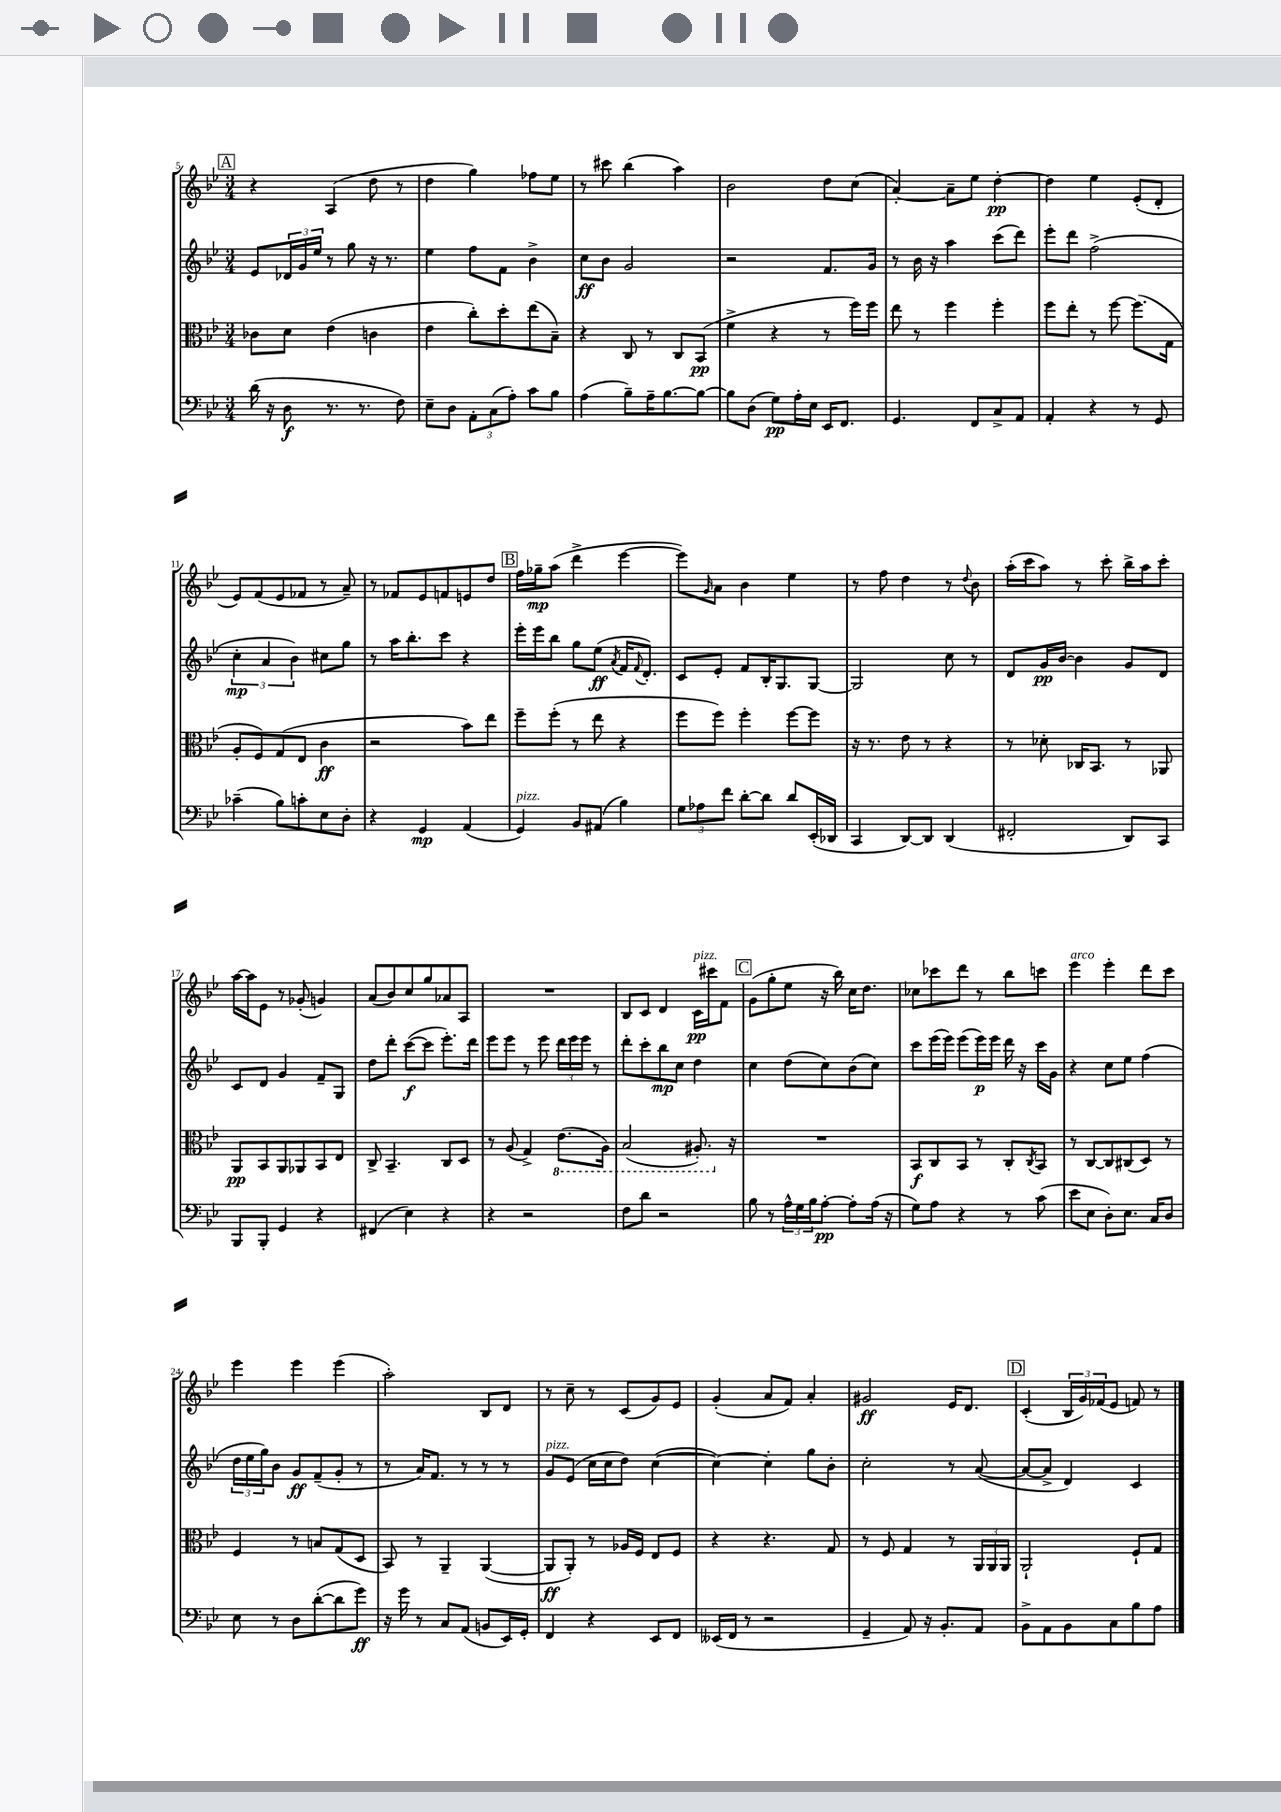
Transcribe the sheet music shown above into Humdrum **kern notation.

**kern	**kern	**kern	**kern
*staff4	*staff3	*staff2	*staff1
*clefF4	*clefC3	*clefG2	*clefG2
*k[b-e-]	*k[b-e-]	*k[b-e-]	*k[b-e-]
*M3/4	*M3/4	*M3/4	*M3/4
(16d	8c-	8e-	4r
16r	.	.	.
8D	8d	24d-	.
.	.	24g	.
.	.	24ee-	.
8.r	(4e-	8r	(4A
.	.	8gg	.
8.r	.	.	.
.	4c	16r	8dd
.	.	8.r	.
8F)	.	.	8r
=	=	=	=
8E-~	4e-	4ee-	4dd
8D	.	.	.
12AA'	8cc')	8ff	4gg)
(12C	.	.	.
.	8dd'	8f	.
12A')	.	.	.
8c	(8ee-	4b-^	8ff-
8B-	8B-~)	.	8ee-
=	=	=	=
(4A	4r	8cc	8r
.	.	8b-	8ccc#
8B-~)	8C	2g	(4bb-
16A~	8r	.	.
[8.B-	.	.	.
.	8C	.	4aa)
8B-_	(8BB-	.	.
=	=	=	=
8B-]	4f^	2r	2b-
(8D	.	.	.
8G)	4r	.	.
16A'	.	.	.
16E-	.	.	.
16EE-	8r	8.f	8dd
8.FF	.	.	.
.	16ff)	.	(8cc
.	16ff	16g	.
=	=	=	=
4.GG	8ee-	8r	[4a')
.	8r	16b-	.
.	.	16r	.
.	4ff	4aa	8a~]
8FF	.	.	8ee-
8C^	4ff'	(8ccc	[4dd'
8AA	.	8ddd)	.
=	=	=	=
4AA'	8ff	8eee-'	4dd]
.	8ee-'	8ddd	.
4r	8r	(2ff^	4ee-
.	[8ff	.	.
8r	(8.ff]	.	(8e-'
8GG	.	.	8d'
.	16G	.	.
=	=	=	=
(4c-~	8A'	6cc'	8e-)
.	8F)	.	(8f
.	.	6a	.
8B-)	(8G	.	8e-
.	.	6b-)	.
8c'	8E-	.	8f-
8E-	4c	8cc#	8r
8D'	.	8gg	8a~)
=	=	=	=
4r	2r	8r	8r
.	.	16aa	8f-
.	.	8.bb-'	.
4GG	.	.	8e-
.	.	8ccc	8f
(4AA	8b-)	4r	8e
.	8ee-	.	8dd
=	=	=	=
4GG)	8ff~	16eee-'	16ff
.	.	16eee-	16gg-~
.	(8ff'	8bb-	(8aa
8BB-	8r	8gg	4ddd^
(8AA#	8ee-	(8ee-	.
.	.	8qa	.
4B-)	4r	16f	[4eee-
.	.	8qqf	.
.	.	8.d')	.
=	=	=	=
12G	8ff	8c	8eee-])
12A-	.	.	.
.	.	.	16qqg
.	8ff)	8e-'	8a
12f	.	.	.
[8d'	4ff'	8f	4b-
8d]	.	16B-'	.
.	.	8.G	.
8d	[8ff	.	4ee-
(16EE-'	8ff]	[8G	.
16DD-	.	.	.
=	=	=	=
4CC	16r	2G]	8r
.	8.r	.	.
.	.	.	8ff
[8DD)	8e-	.	4dd
8DD]	8r	.	.
(4DD	4r	8cc	8r
.	.	.	8qqdd
.	.	8r	8b-
=	=	=	=
2FF#'	8r	8d	(16aa'
.	.	.	16ccc
.	8d-'	16g	8aa)
.	.	[16b-	.
.	16C-	4b-]	8r
.	8.BB-	.	.
.	.	.	8ccc'
8DD)	8r	8g	16bb-^
.	.	.	16aa
8CC	8AA-	8d	8ccc'
=	=	=	=
8BBB-	8AA	8c	[16aa
.	.	.	16aa]
8BBB-'	8BB-	8d	8e-
4GG	8AA	4g	8r
.	8AA-	.	(8g-'
4r	8BB-	8f~	4g)
.	8E-	8G	.
=	=	=	=
(4FF#	8C^	8dd	(8a
.	4.BB-~	8ddd'	8b-)
4E-)	.	([8ccc	8cc
.	.	8ccc]	8gg
4r	8C	8.eee-')	8a-
.	8D	.	8A
.	.	16ddd	.
=	=	=	=
4r	8r	8eee-	2.r
.	(8A	8eee-	.
2r	4G^)	8r	.
.	.	8eee-	.
.	(8.E-	24ddd	.
.	.	24eee-	.
.	.	24eee-	.
.	.	8r	.
.	16AA)	.	.
=	=	=	=
8F	(2BB-	8ddd'	8B-
8d	.	8ccc'	8c
2r	.	8bb-	4d
.	.	8cc	.
.	8.AA#')	4dd	16c
.	.	.	16ccc#
.	.	.	8f
.	16r	.	.
=	=	=	=
8B-	2.r	4cc	(8g
8r	.	.	8gg'
24A^^	.	(8dd	8ee-
24G	.	.	.
24B-	.	.	.
[8A'	.	8cc)	16r
.	.	.	16bb-)
8A']	.	(8b-	16cc
.	.	.	8.dd
(16A	.	8cc)	.
16r	.	.	.
=	=	=	=
8G)	8BB-	8ccc	8cc-
8A	8C	(16eee-	8ccc-
.	.	16eee-)	.
4r	8BB-	(8eee-	8ddd
.	8r	16eee-)	8r
.	.	16eee-	.
8r	8C'	16ddd	8bb-
.	.	16r	.
.	8qC	.	.
(8c	8BB-	16ccc	8ccc
.	.	16g	.
=	=	=	=
8e-	8r	4r	4eee-
8E-	[8C	.	.
8D')	8C]	8cc	4eee-'
8.E-	(8C#	8ee-	.
.	8D)	(4ff	8ddd
16C	.	.	.
8D	8r	.	8ccc
=	=	=	=
8E-	4F	24dd	4eee-
.	.	24ee-	.
.	.	24gg)	.
8r	.	8b-	.
8D	8r	8g	4eee-
([8d'	8B	(8f~	.
8d]	(8G	8g'	(4eee-
8g)	8D	8r	.
=	=	=	=
16r	8BB-)	8r	2aa')
16g	.	.	.
8r	8r	16a)	.
.	.	8.f	.
8C	4AA~	.	.
(8AA	.	8r	.
8BB	([4AA	8r	8B-
16EE-)	.	8r	8d
16GG'	.	.	.
=	=	=	=
4FF	8AA]	8g	8r
.	8AA')	(8e-	8cc~
4r	8r	16cc	8r
.	.	16cc	.
.	16A-	8dd)	(8c
.	16F	.	.
8EE-	8E-	([4cc	8g)
8FF	8F	.	8e-
=	=	=	=
(16EE--	4r	4cc_)	(4g'
16FF	.	.	.
8r	.	.	.
2r	4.r	4cc']	8a
.	.	.	8f)
.	.	8gg	4a'
.	8G	8b-'	.
=	=	=	=
4GG~	8r	2cc'	2g#
.	8F	.	.
8AA)	4G	.	.
16r	.	.	.
8.BB-'	.	.	.
.	8r	8r	16e-
.	.	.	8.d
8AA	24AA	([8a	.
.	24AA	.	.
.	24AA	.	.
=	=	=	=
8BB-^	2AA`	8a_	(4c'
8AA	.	8a^]	.
8BB-	.	4d)	24B-
.	.	.	24g)
.	.	.	(24f-
8C	.	.	8e-
8B-	8F`	4c	8f)
8A	8G	.	8r
==	==	==	==
*-	*-	*-	*-
